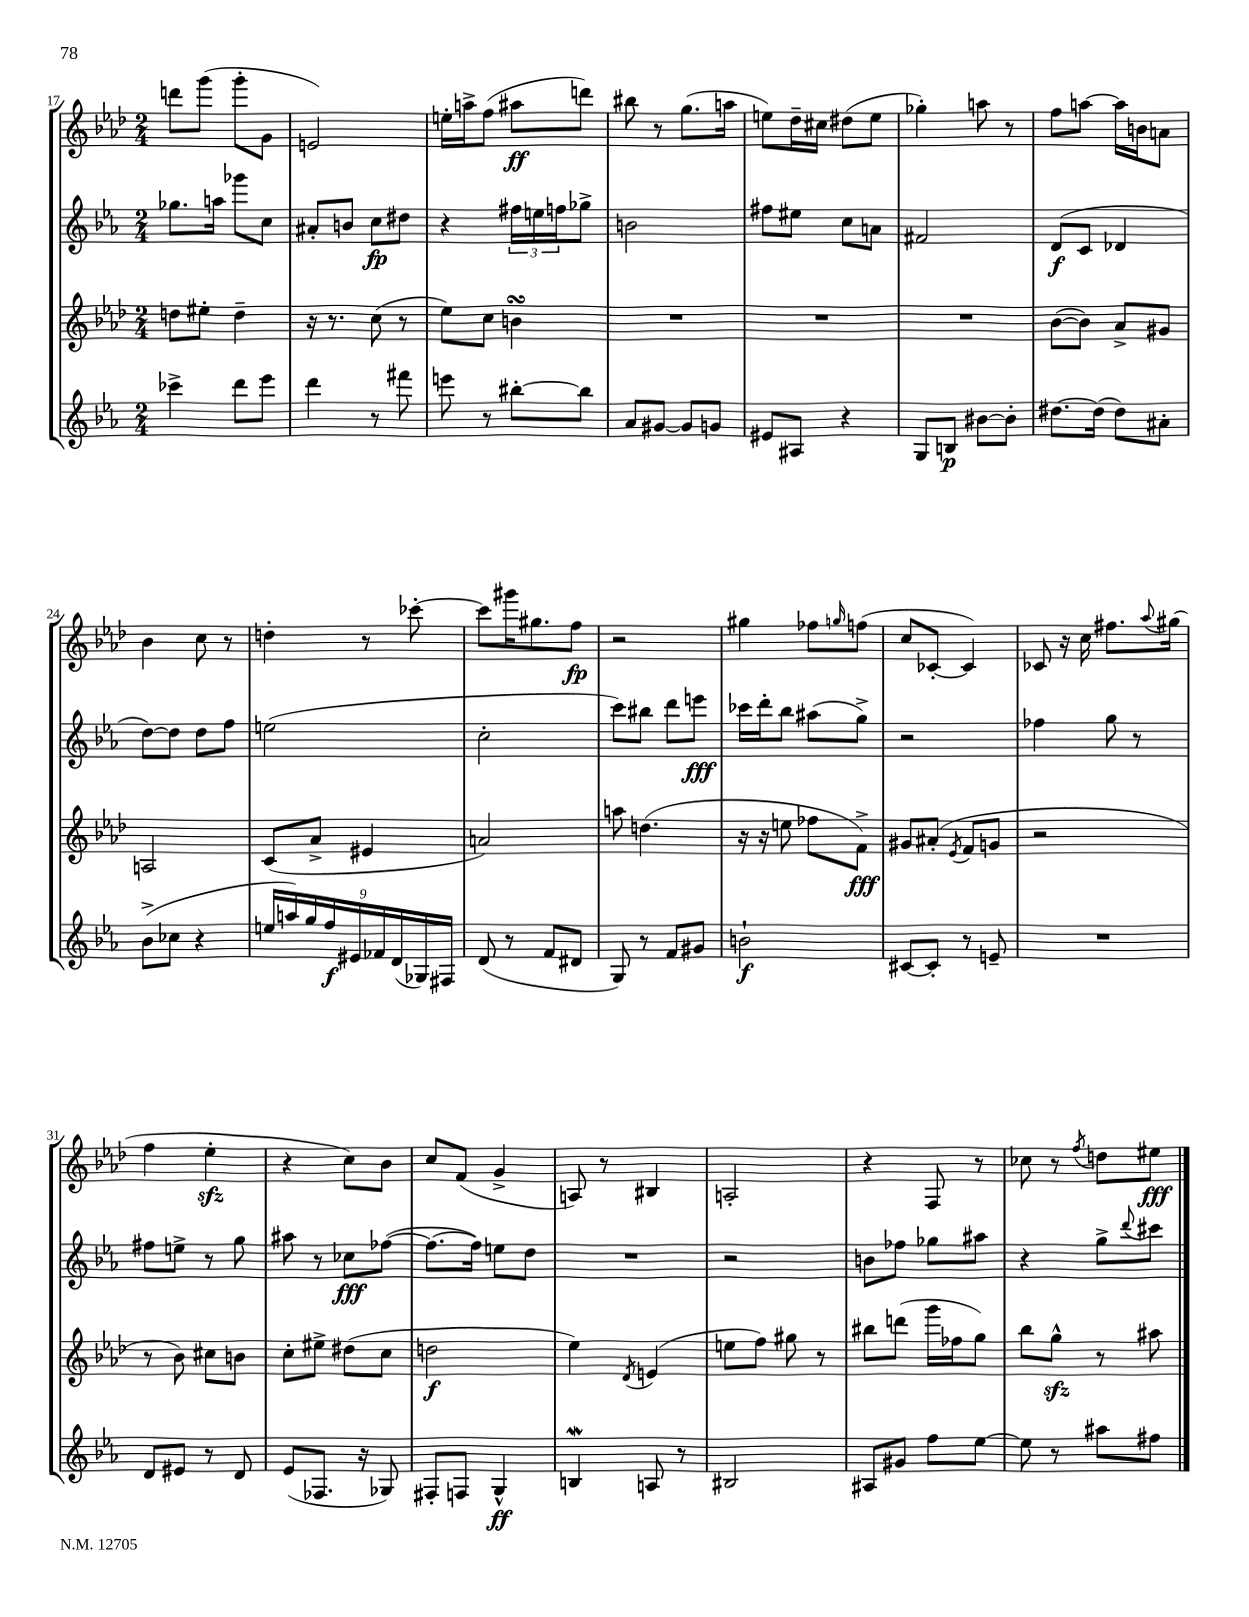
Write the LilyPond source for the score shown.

<<
\new StaffGroup <<
\new Staff = "s0" {
    \clef treble \key aes \major \numericTimeSignature \time 2/4
    d'''8 g'''8( g'''8-. g'8 |
    e'2) |
    e''16-. a''16-> f''8( ais''8\ff d'''8) |
    bis''8 r8 g''8.( a''16 |
    e''8) des''16-- cis''16 dis''8( e''8 |
    ges''4-.) a''8 r8 |
    f''8 a''8~ a''16 b'16 a'8 |
    bes'4 c''8 r8 |
    d''4-. r8 ces'''8~-. |
    ces'''8 gis'''16 gis''8. f''8\fp |
    r2 |
    gis''4 fes''8 \grace { g''16 } f''8( |
    c''8 ces'8~-. ces'4) |
    ces'8 r16 c''16 fis''8. \appoggiatura { aes''8 } gis''16( |
    f''4 ees''4-.\sfz |
    r4 c''8) bes'8 |
    c''8 f'8( g'4-> |
    a8) r8 bis4 |
    a2-. |
    r4 f8 r8 |
    ces''8 r8 \acciaccatura { f''8 } d''8 eis''8\fff \bar "|." |
}
\new Staff = "s1" {
    \clef treble \key ees \major \numericTimeSignature \time 2/4
    ges''8. a''16 ges'''8 c''8 |
    ais'8-. b'8 c''8\fp dis''8 |
    r4 \tuplet 3/2 { fis''16 e''16 f''16 } ges''8-> |
    b'2 |
    fis''8 eis''8 c''8 a'8 |
    fis'2 |
    d'8\f( c'8 des'4 |
    d''8~) d''8 d''8 f''8 |
    e''2( |
    c''2-. |
    c'''8) bis''8 d'''8 e'''8\fff |
    ces'''16 d'''16-. bes''8 ais''8( g''8->) |
    r2 |
    fes''4 g''8 r8 |
    fis''8 e''8-> r8 g''8 |
    ais''8 r8 ces''8\fff fes''8~( |
    fes''8.~ fes''16) e''8 d''8 |
    R2 |
    r2 |
    b'8 fes''8 ges''8 ais''8 |
    r4 g''8-> \appoggiatura { d'''8 } cis'''8 \bar "|." |
}
\new Staff = "s2" {
    \clef treble \key aes \major \numericTimeSignature \time 2/4
    d''8 eis''8-. d''4-- |
    r16 r8. c''8( r8 |
    ees''8) c''8 b'4\turn |
    R2 |
    R2 |
    R2 |
    bes'8~( bes'8) aes'8-> gis'8 |
    a2 |
    c'8( aes'8-> eis'4 |
    a'2) |
    a''8 d''4.( |
    r16 r16 e''8 fes''8 f'8->\fff) |
    gis'8 ais'8-.( \acciaccatura { ees'8 } f'8 g'8 |
    r2 |
    r8 bes'8) cis''8 b'8 |
    c''8-. eis''8-> dis''8( c''8 |
    d''2\f |
    ees''4) \acciaccatura { des'8 } e'4( |
    e''8 f''8) gis''8 r8 |
    bis''8 d'''8( g'''16 fes''16 g''8) |
    bes''8 g''8-^\sfz r8 ais''8 \bar "|." |
}
\new Staff = "s3" {
    \clef treble \key ees \major \numericTimeSignature \time 2/4
    ces'''4-> d'''8 ees'''8 |
    d'''4 r8 fis'''8 |
    e'''8 r8 bis''8~-. bis''8 |
    aes'8 gis'8~ gis'8 g'8 |
    eis'8 ais8 r4 |
    g8 b8\p bis'8~ bis'8-. |
    dis''8.~ dis''16( dis''8) ais'8-. |
    bes'8->( ces''8 r4 |
    \tuplet 9/8 { e''16 a''16) g''16 f''16\f eis'16 fes'16 d'16( ges16) fis16 } |
    d'8( r8 f'8 dis'8 |
    g8) r8 f'8 gis'8 |
    b'2-!\f |
    cis'8~ cis'8-. r8 e'8-- |
    R2 |
    d'8 eis'8 r8 d'8 |
    ees'8( fes8. r16 ges8) |
    fis8-. f8 g4-^\ff |
    b4\mordent a8 r8 |
    bis2 |
    ais8 gis'8 f''8 ees''8~ |
    ees''8 r8 ais''8 fis''8 \bar "|." |
}
>>
>>
\layout { \context { \Score currentBarNumber = #17 } }
